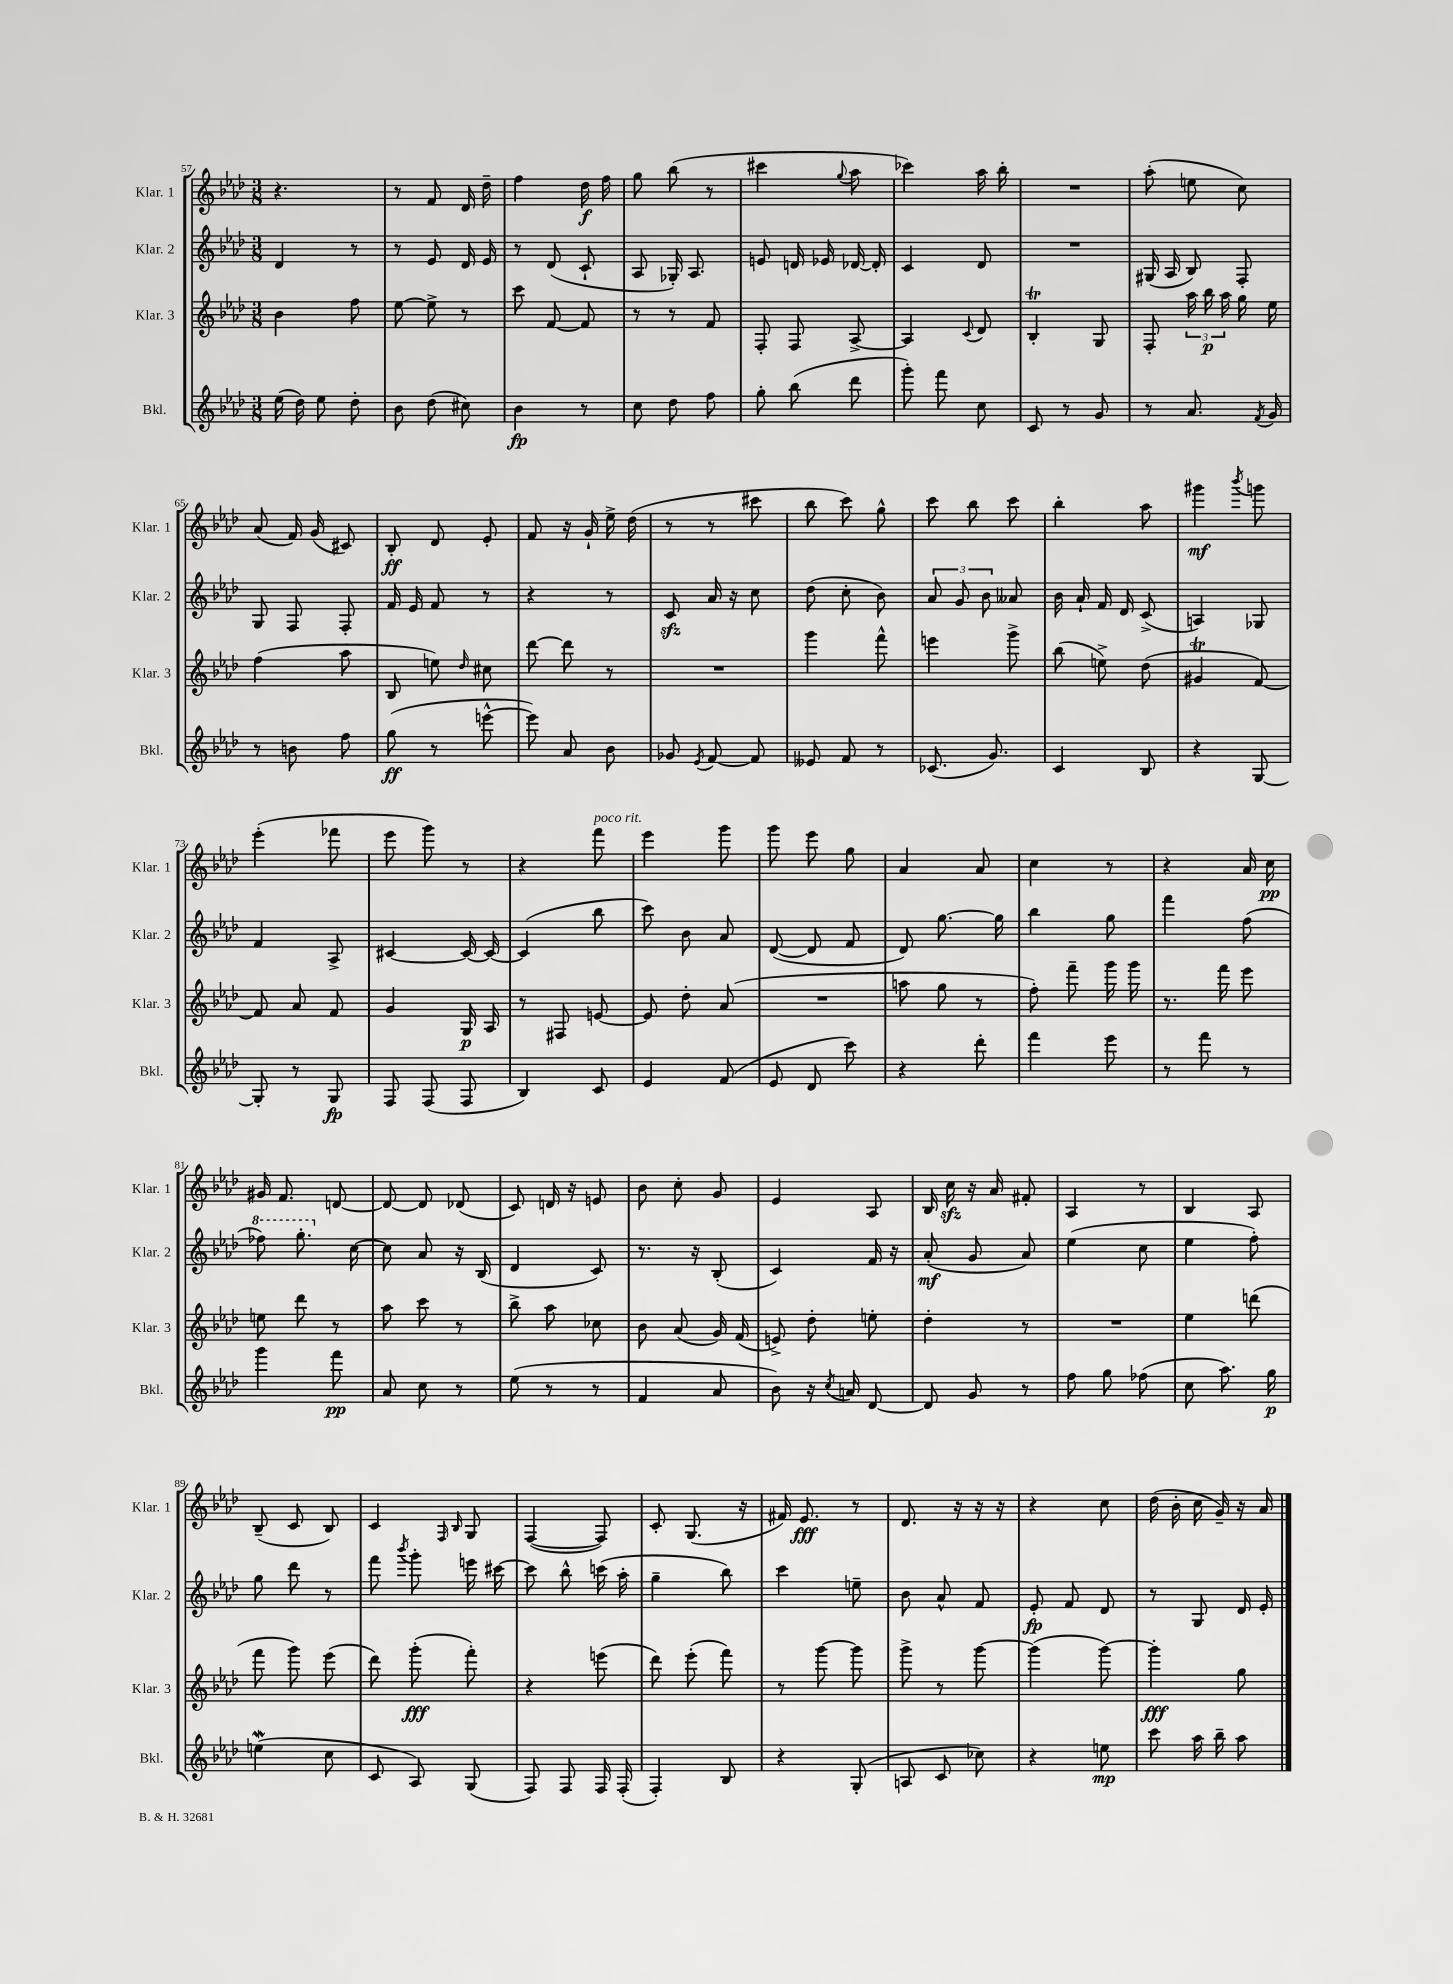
<<
\new StaffGroup <<
\new Staff = "s0" \with { instrumentName = "Klar. 1" shortInstrumentName = "Klar. 1" } {
    \clef treble \key aes \major \numericTimeSignature \time 3/8
    \autoBeamOff r4. |
    r8 f'8 des'16 des''16-- |
    f''4 des''16\f f''16 |
    g''8 bes''8( r8 |
    cis'''4 \appoggiatura { g''8 } aes''8 |
    ces'''4) aes''16 bes''16-. |
    R4. |
    aes''8-.( e''8 c''8) |
    aes'8( f'16) g'16( cis'8) |
    bes8-.\ff des'8 ees'8-. |
    f'8 r16 g'16-! ees''16-> des''16( |
    r8 r8 cis'''8 |
    bes''8 c'''8) g''8-^ |
    c'''8 bes''8 c'''8 |
    bes''4-. aes''8 |
    gis'''4\mf \acciaccatura { bes'''8 } g'''8 |
    ees'''4-.( fes'''8 |
    ees'''8 g'''8) r8 |
    r4 f'''8^\markup { \italic "poco rit." } |
    ees'''4 g'''8 |
    g'''8 ees'''8 g''8 |
    aes'4 aes'8 |
    c''4 r8 |
    r4 aes'16 c''16\pp |
    gis'16 f'8. d'8~ |
    d'8~ d'8 des'8( |
    c'8) d'16 r16 e'8 |
    bes'8 c''8-. g'8 |
    ees'4 aes8 |
    bes16 c''16\sfz r16 aes'16 fis'8-. |
    aes4 r8 |
    bes4 aes8 |
    bes8--( c'8 bes8) |
    c'4 \grace { f16 bes16 } g8 |
    f4~( f8) |
    c'8-. g8.( r16 |
    fis'16) ees'8.\fff r8 |
    des'8. r16 r16 r16 |
    r4 c''8 |
    des''16( bes'16-. c''16 g'16--) r16 aes'16 \bar "|." |
}
\new Staff = "s1" \with { instrumentName = "Klar. 2" shortInstrumentName = "Klar. 2" } {
    \clef treble \key aes \major \numericTimeSignature \time 3/8
    \autoBeamOff des'4 r8 |
    r8 ees'8 des'16 ees'16 |
    r8 des'8( c'8-! |
    aes8 ges16-.) aes8. |
    e'8 d'16 ees'16 des'16~ des'16-. |
    c'4 des'8 |
    R4. |
    gis16( aes16 bes8) f8-. |
    g8 f8 f8-. |
    f'16 ees'16 f'8 r8 |
    r4 r8 |
    c'8\sfz aes'16 r16 c''8 |
    des''8( c''8-. bes'8) |
    \tuplet 3/2 { aes'8 g'8 bes'8 } aeses'8 |
    bes'16 aes'16-! f'16 des'16 c'8->( |
    a4) ges8 |
    f'4 aes8-> |
    cis'4~ cis'16~ cis'16~ |
    cis'4( bes''8 |
    c'''8) bes'8 aes'8 |
    des'8~( des'8 f'8 |
    des'8) g''8.~ g''16 |
    bes''4 g''8 |
    f'''4 f''8( |
    \ottava #1 fes'''8) g'''8.-. \ottava #0 c''16~ |
    c''8 aes'8 r16 bes16( |
    des'4 c'8) |
    r8. r16 bes8-.( |
    c'4) f'16 r16 |
    aes'8-.\mf( g'8 aes'8) |
    ees''4( c''8 |
    ees''4 f''8-.) |
    g''8 des'''8 r8 |
    f'''8 \acciaccatura { bes'''8 } g'''8-. e'''16 cis'''16~ |
    cis'''8 bes''8-^ c'''16( aes''16-. |
    g''4-- bes''8) |
    c'''4 e''8-- |
    bes'8 aes'8-^ f'8 |
    ees'8-.\fp f'8 des'8 |
    r8 g8 des'16 ees'16-. \bar "|." |
}
\new Staff = "s2" \with { instrumentName = "Klar. 3" shortInstrumentName = "Klar. 3" } {
    \clef treble \key aes \major \numericTimeSignature \time 3/8
    \autoBeamOff bes'4 f''8 |
    ees''8~ ees''8-> r8 |
    c'''8 f'8~ f'8 |
    r8 r8 f'8 |
    f8-. f8 aes8~-> |
    aes4 \appoggiatura { c'8 } des'8 |
    bes4-.\trill g8 |
    f8-. \tuplet 3/2 { aes''16 bes''16\p aes''16 } g''16 ees''16 |
    f''4( aes''8 |
    bes8 e''8) \grace { des''16 } cis''8 |
    des'''8~ des'''8 r8 |
    R4. |
    g'''4 f'''8-^ |
    e'''4 g'''8-> |
    bes''8( e''8->) des''8( |
    gis'4\trill f'8~) |
    f'8 aes'8 f'8 |
    g'4 g16\p aes16 |
    r8 fis8 e'8~ |
    e'8 des''8-. aes'8( |
    R4. |
    a''8 g''8 r8 |
    f''8-.) f'''8-- g'''16 g'''16 |
    r8. f'''16 ees'''8 |
    e''8 des'''8 r8 |
    aes''8 c'''8 r8 |
    bes''8-> aes''8 ces''8 |
    bes'8 aes'8( g'16) f'16( |
    e'8->) des''8-. e''8-. |
    des''4-. r8 |
    R4. |
    ees''4 d'''8( |
    f'''8 g'''8) ees'''8( |
    des'''8) g'''8-.\fff( f'''8-.) |
    r4 e'''8( |
    des'''8) ees'''8-.( f'''8) |
    r8 g'''8~ g'''8 |
    g'''8-> r8 g'''8~ |
    g'''4( g'''8~) |
    g'''4-.\fff g''8 \bar "|." |
}
\new Staff = "s3" \with { instrumentName = "Bkl." shortInstrumentName = "Bkl." } {
    \clef treble \key aes \major \numericTimeSignature \time 3/8
    \autoBeamOff ees''16( des''16) ees''8 des''8-. |
    bes'8 des''8( cis''8) |
    bes'4\fp r8 |
    c''8 des''8 f''8 |
    g''8-. bes''8( des'''8 |
    g'''8-.) f'''8 c''8 |
    c'8 r8 g'8 |
    r8 aes'8. \acciaccatura { f'8 } g'16 |
    r8 b'8 f''8 |
    g''8\ff( r8 e'''8~-^ |
    e'''8) aes'8 bes'8 |
    ges'8 \acciaccatura { ees'8 } f'8~ f'8 |
    eeses'8 f'8 r8 |
    ces'8.( g'8.) |
    c'4 bes8 |
    r4 g8~ |
    g8-. r8 g8\fp |
    f8 f8( f8 |
    bes4) c'8 |
    ees'4 f'8( |
    ees'8 des'8 c'''8) |
    r4 des'''8-. |
    f'''4 ees'''8 |
    r8 f'''8 r8 |
    g'''4 f'''8\pp |
    aes'8 c''8 r8 |
    ees''8( r8 r8 |
    f'4 aes'8 |
    bes'8) r16 \acciaccatura { c''8 } a'16 des'8~ |
    des'8 g'8 r8 |
    f''8 g''8 fes''8( |
    c''8 aes''8.) g''16\p |
    e''4\mordent( c''8 |
    c'8 aes8) g8( |
    f8) f8 f16 f16-.( |
    f4-.) bes8 |
    r4 g8-.( |
    a8 c'8 ces''8) |
    r4 e''8\mp |
    c'''8 aes''16 bes''16-- aes''8 \bar "|." |
}
>>
>>
\layout { \context { \Score currentBarNumber = #57 } }
